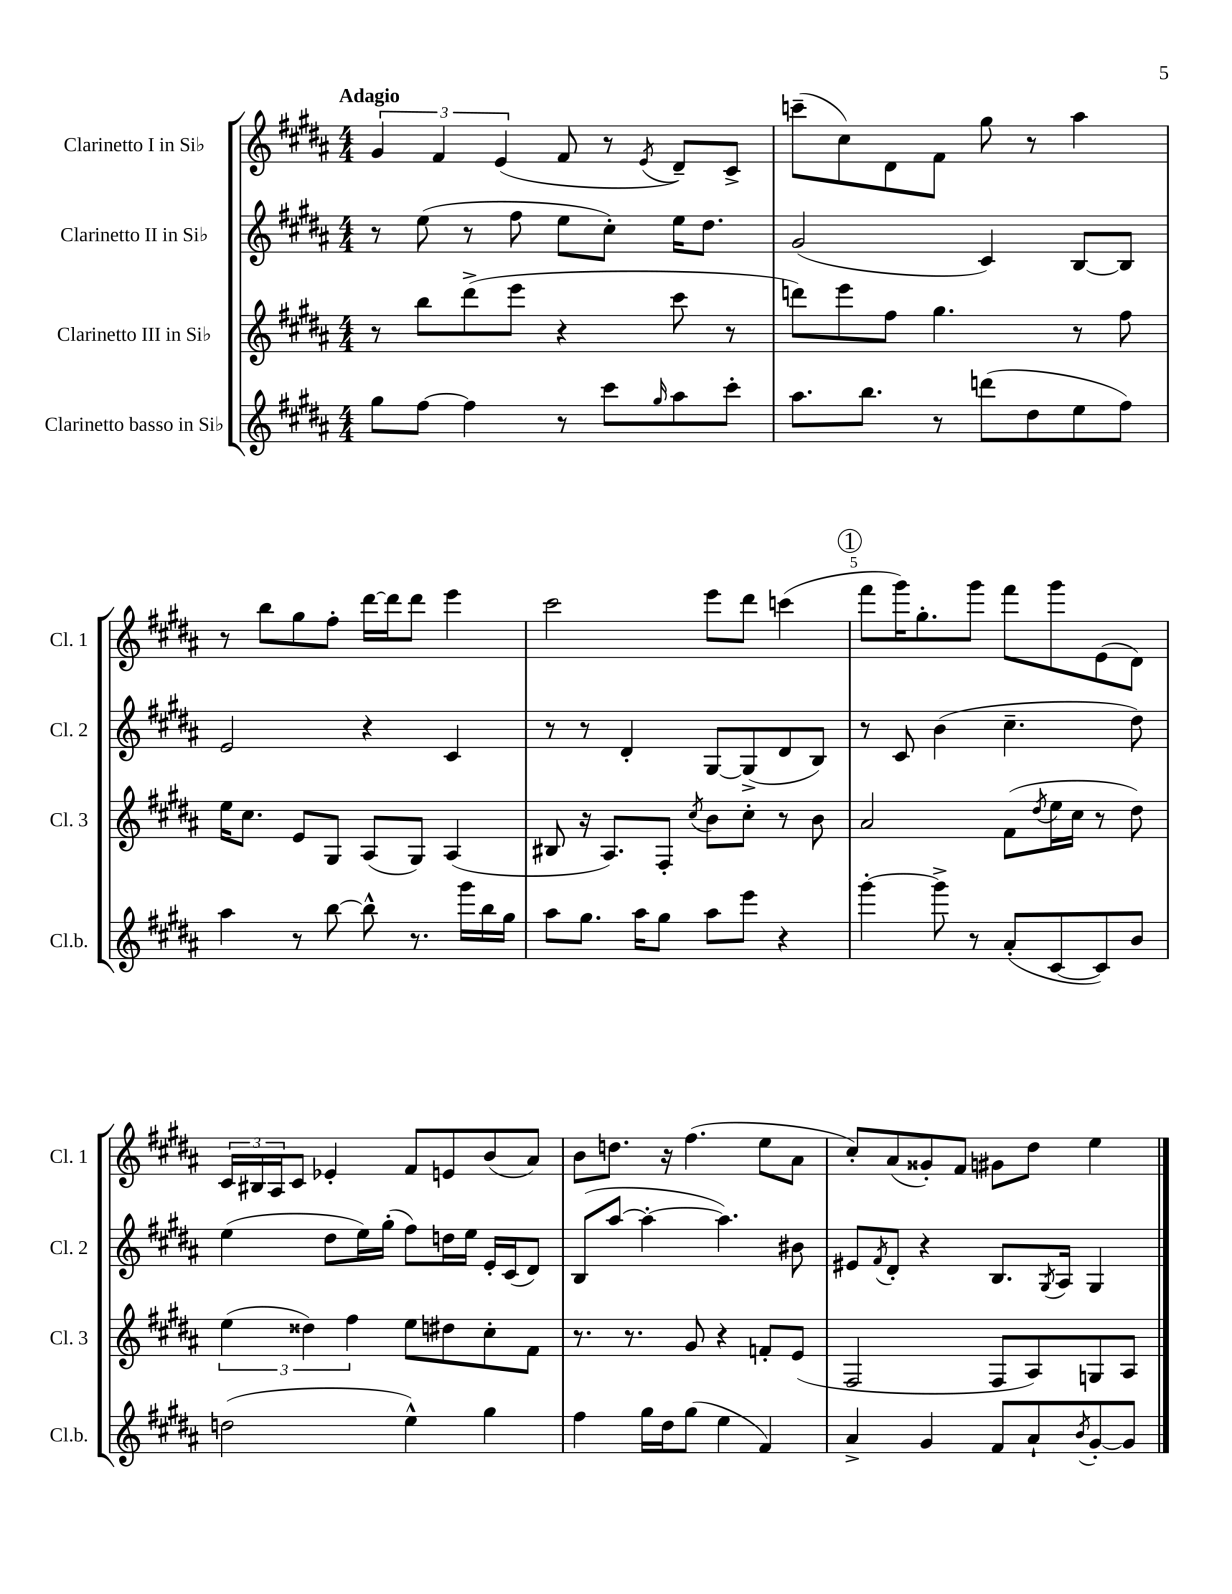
<<
\new StaffGroup <<
\new Staff = "s0" \with { instrumentName = "Clarinetto I in Sib" shortInstrumentName = "Cl. 1" } {
    \clef treble \key b \major \numericTimeSignature \time 4/4 \tempo "Adagio"
    \tuplet 3/2 { gis'4 fis'4 e'4( } fis'8 r8 \acciaccatura { e'8 } dis'8--) cis'8-> |
    c'''8--( cis''8) dis'8 fis'8 gis''8 r8 ais''4 |
    r8 b''8 gis''8 fis''8-. dis'''16~ dis'''16 dis'''8 e'''4 |
    cis'''2 e'''8 dis'''8 c'''4( |
    \mark \markup { \circle "1" } fis'''8 gis'''16) gis''8.-. gis'''8 fis'''8 gis'''8 e'8( dis'8) |
    \tuplet 3/2 { cis'16 bis16 ais16 } cis'8 ees'4-. fis'8 e'8 b'8( ais'8) |
    b'8 d''8. r16 fis''4.( e''8 ais'8 |
    cis''8-.) ais'8( gisis'8-.) fis'8 gis'8 dis''8 e''4 \bar "|." |
}
\new Staff = "s1" \with { instrumentName = "Clarinetto II in Sib" shortInstrumentName = "Cl. 2" } {
    \clef treble \key b \major \numericTimeSignature \time 4/4
    r8 e''8( r8 fis''8 e''8 cis''8-.) e''16 dis''8. |
    gis'2( cis'4) b8~ b8 |
    e'2 r4 cis'4 |
    r8 r8 dis'4-. gis8~ gis8->( dis'8 b8) |
    \mark \markup { \circle "1" } r8 cis'8 b'4( cis''4.-- dis''8) |
    e''4( dis''8 e''16) gis''16-.( fis''8) d''16 e''16 e'16-. cis'16( dis'8) |
    b8( ais''8~ ais''4~-. ais''4.) bis'8 |
    eis'8 \acciaccatura { fis'8 } dis'8-. r4 b8. \acciaccatura { gis8 } ais16 gis4 \bar "|." |
}
\new Staff = "s2" \with { instrumentName = "Clarinetto III in Sib" shortInstrumentName = "Cl. 3" } {
    \clef treble \key b \major \numericTimeSignature \time 4/4
    r8 b''8 dis'''8->( e'''8 r4 cis'''8 r8 |
    d'''8) e'''8 fis''8 gis''4. r8 fis''8 |
    e''16 cis''8. e'8 gis8 ais8( gis8) ais4( |
    bis8 r16 ais8.) fis8-. \acciaccatura { cis''8 } b'8 cis''8-. r8 b'8 |
    \mark \markup { \circle "1" } ais'2 fis'8( \acciaccatura { dis''8 } e''16 cis''16 r8 dis''8) |
    \tuplet 3/2 { e''4( disis''4) fis''4 } e''8 dis''8 cis''8-. fis'8 |
    r8. r8. gis'8 r4 f'8-. e'8( |
    fis2 fis8 ais8) g8 ais8 \bar "|." |
}
\new Staff = "s3" \with { instrumentName = "Clarinetto basso in Sib" shortInstrumentName = "Cl.b." } {
    \clef treble \key b \major \numericTimeSignature \time 4/4
    gis''8 fis''8~ fis''4 r8 cis'''8 \grace { gis''16 } ais''8 cis'''8-. |
    ais''8. b''8. r8 d'''8( dis''8 e''8 fis''8) |
    ais''4 r8 b''8~ b''8-^ r8. gis'''16 b''16 gis''16 |
    ais''8 gis''8. ais''16 gis''8 ais''8 e'''8 r4 |
    \mark \markup { \circle "1" } gis'''4~-. gis'''8-> r8 ais'8-.( cis'8~ cis'8) b'8 |
    d''2( e''4-^) gis''4 |
    fis''4 gis''16 dis''16 gis''8( e''4 fis'4) |
    ais'4-> gis'4 fis'8 ais'8-! \acciaccatura { b'8 } gis'8~-. gis'8 \bar "|." |
}
>>
>>
\layout { \context { \Score \override BarNumber.break-visibility = ##(#f #t #t) barNumberVisibility = #(every-nth-bar-number-visible 5) } }
